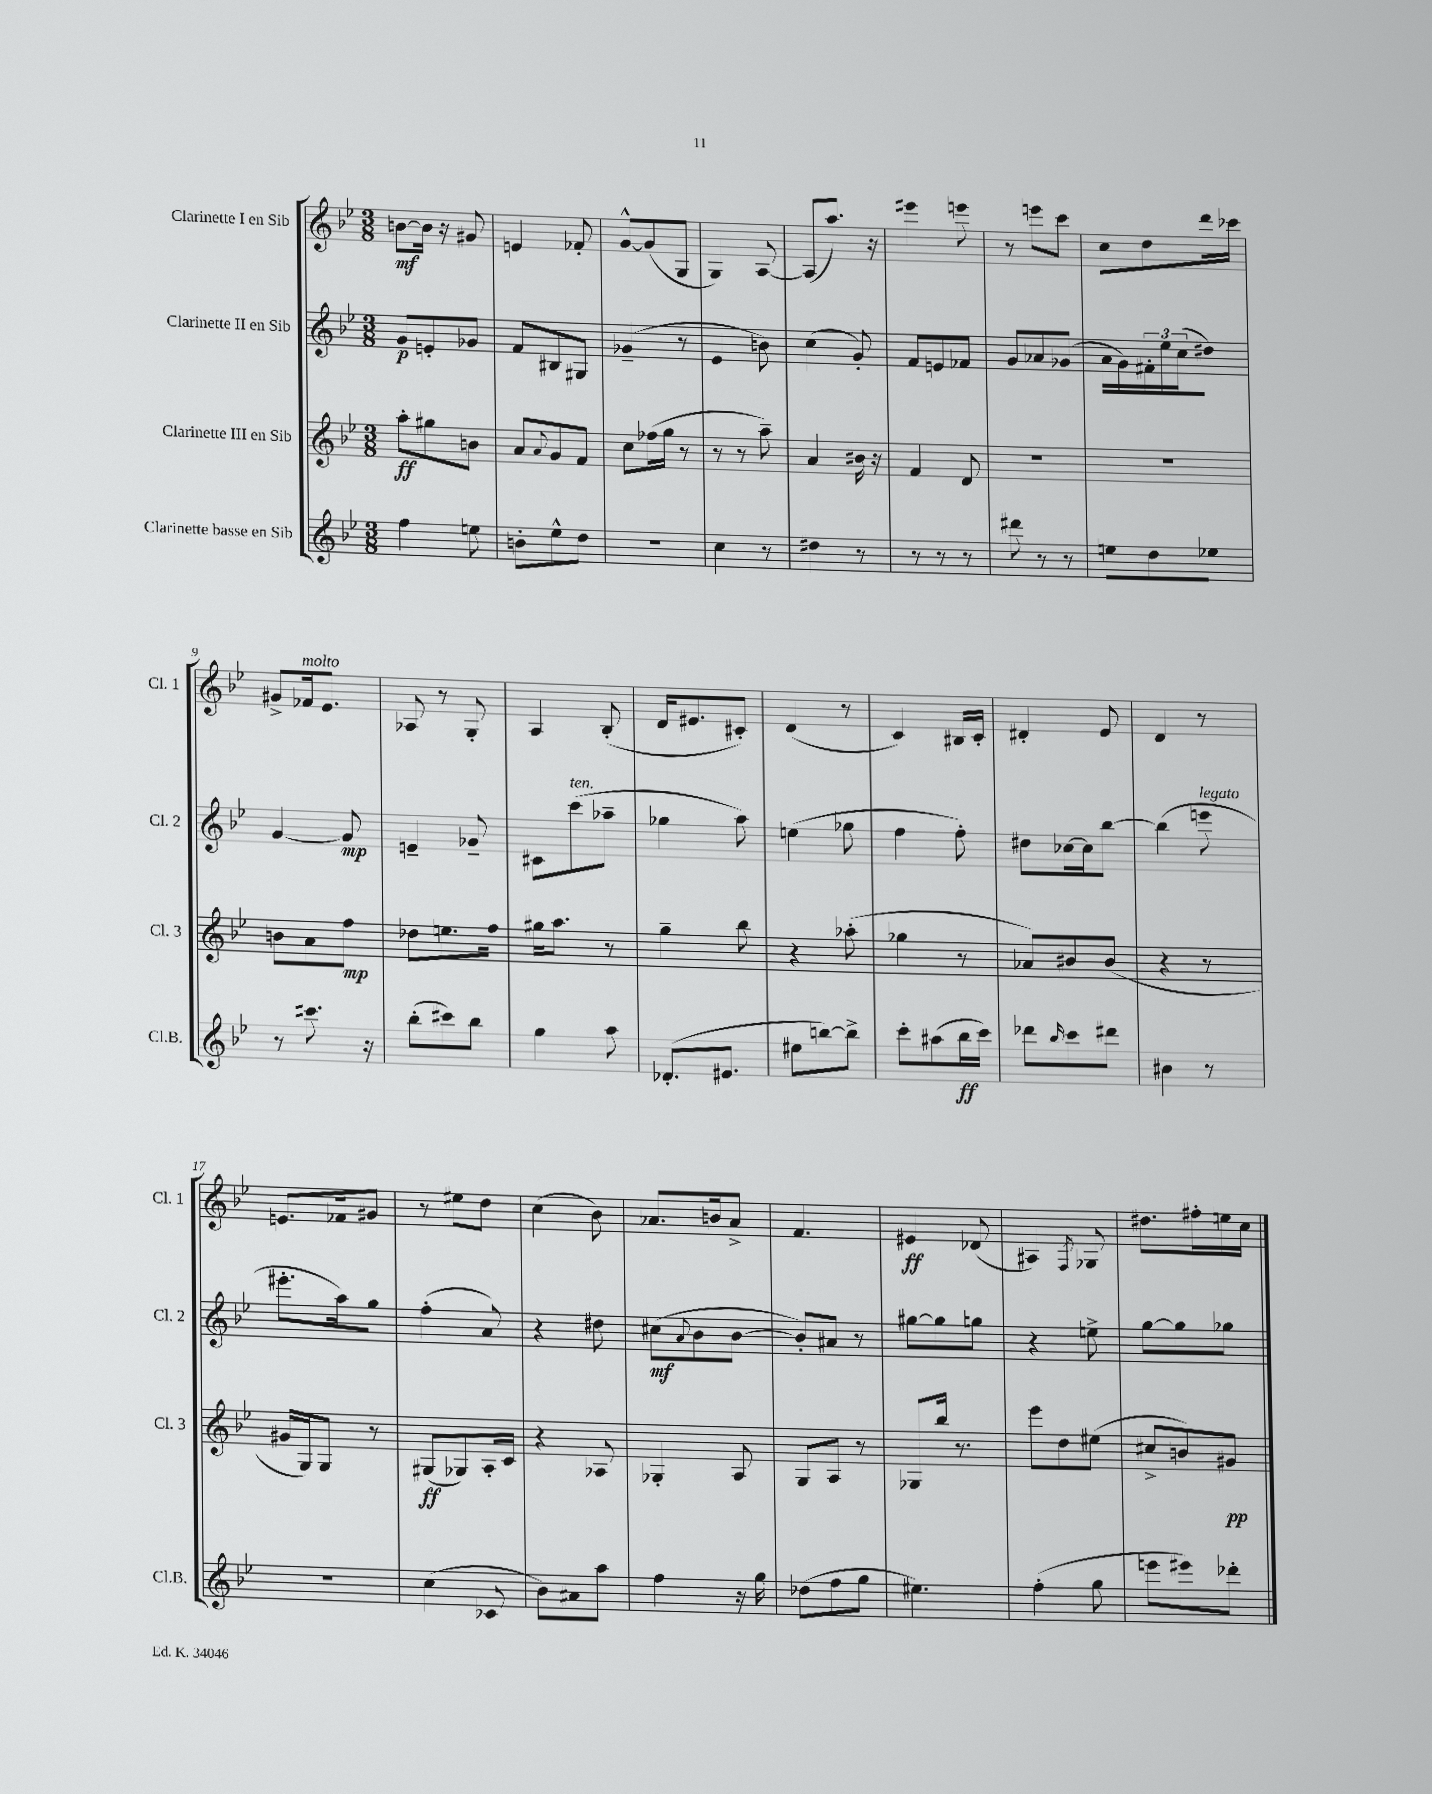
<<
\new StaffGroup <<
\new Staff = "s0" \with { instrumentName = "Clarinette I en Sib" shortInstrumentName = "Cl. 1" } {
    \clef treble \key bes \major \numericTimeSignature \time 3/8
    b'8~\mf b'16 r16 gis'8 |
    e'4 fes'8-. |
    g'8~-^ g'8( g8 |
    g4) a8~ |
    a8( a''8.) r16 |
    eis'''4 e'''8 |
    r8 e'''8 c'''8 |
    c''8 d''8 d'''16 ces'''16 |
    gis'8-> fes'16^\markup { \italic "molto" } ees'8. |
    aes8 r8 g8-. |
    a4 bes8-.( |
    d'16 eis'8. cis'8-.) |
    d'4( r8 |
    c'4) bis16 c'16-. |
    dis'4-. ees'8 |
    d'4 r8 |
    e'8. fes'16 gis'8 |
    r8 eis''8 d''8 |
    c''4( bes'8) |
    aes'8. b'16 aes'8-> |
    f'4. |
    eis'4\ff des'8( |
    ais4) \acciaccatura { f8 } ges8 |
    dis''8. fis''16-. e''16 c''16 \bar "|." |
}
\new Staff = "s1" \with { instrumentName = "Clarinette II en Sib" shortInstrumentName = "Cl. 2" } {
    \clef treble \key bes \major \numericTimeSignature \time 3/8
    g'8\p e'8-. ges'8 |
    f'8 bis8 gis8 |
    ges'4--( r8 |
    ees'4 b'8) |
    c''4( g'8-.) |
    f'8 e'8 fes'8 |
    g'8 aes'8 ges'8( |
    a'16 g'16) \tuplet 3/2 { fis'16-. ees''16 c''16( } dis''8) |
    g'4~ g'8\mp |
    e'4-- ges'8-- |
    cis'8 c'''8^\markup { \italic "ten." }( aes''8-- |
    ges''4 a''8) |
    e''4( ges''8 |
    f''4 f''8-.) |
    dis''8 ces''16~ ces''16 bes''8~ |
    bes''4( e'''8^\markup { \italic "legato" } |
    eis'''8.-. a''16) g''8 |
    f''4-.( a'8) |
    r4 dis''8 |
    cis''8\mf( \appoggiatura { a'8 } bes'8 bes'8~ |
    bes'8-.) ais'8 r8 |
    gis''8~ gis''8 g''8 |
    r4 e''8-> |
    g''8~ g''8 ges''8 \bar "|." |
}
\new Staff = "s2" \with { instrumentName = "Clarinette III en Sib" shortInstrumentName = "Cl. 3" } {
    \clef treble \key bes \major \numericTimeSignature \time 3/8
    a''8-.\ff gis''8 b'8 |
    a'8 \appoggiatura { a'8 } g'8 f'8 |
    c''8 fes''16( g''16 r8 |
    r8 r8 a''8--) |
    a'4 bis'16 r16 |
    f'4 d'8 |
    R4. |
    R4. |
    b'8 a'8 f''8\mp |
    des''8 e''8. f''16 |
    gis''16 a''8. r8 |
    g''4-- bes''8 |
    r4 aes''8-.( |
    ges''4 r8 |
    aes'8) bis'8 bis'8( |
    r4 r8 |
    gis'16 g16) g8 r8 |
    gis8\ff( ges8) a16-. c'16 |
    r4 aes8 |
    ges4-. a8 |
    g8 a8 r8 |
    ges8 bes''16 r8. |
    ees'''8 d''8 eis''8( |
    cis''8-> b'8) gis'8\pp \bar "|." |
}
\new Staff = "s3" \with { instrumentName = "Clarinette basse en Sib" shortInstrumentName = "Cl.B." } {
    \clef treble \key bes \major \numericTimeSignature \time 3/8
    f''4 e''8 |
    b'8-. ees''8-^ d''8 |
    R4. |
    c''4 r8 |
    dis''4 r8 |
    r8 r8 r8 |
    dis'''8 r8 r8 |
    e''8 d''8 ees''8 |
    r8 cis'''8. r16 |
    bes''8-.( cis'''8) bes''8 |
    g''4 a''8 |
    des'8.-.( eis'8. |
    eis''8 b''8~) b''8-> |
    c'''8-. ais''8( bes''16\ff c'''16) |
    des'''8 \grace { bes''16 } c'''8 dis'''8 |
    bis'4 r8 |
    R4. |
    c''4( ces'8 |
    bes'8) ais'8 a''8 |
    f''4 r16 g''16 |
    des''8( f''8 g''8 |
    eis''4.) |
    f''4-.( g''8 |
    e'''8 eis'''8) des'''8-. \bar "|." |
}
>>
>>
